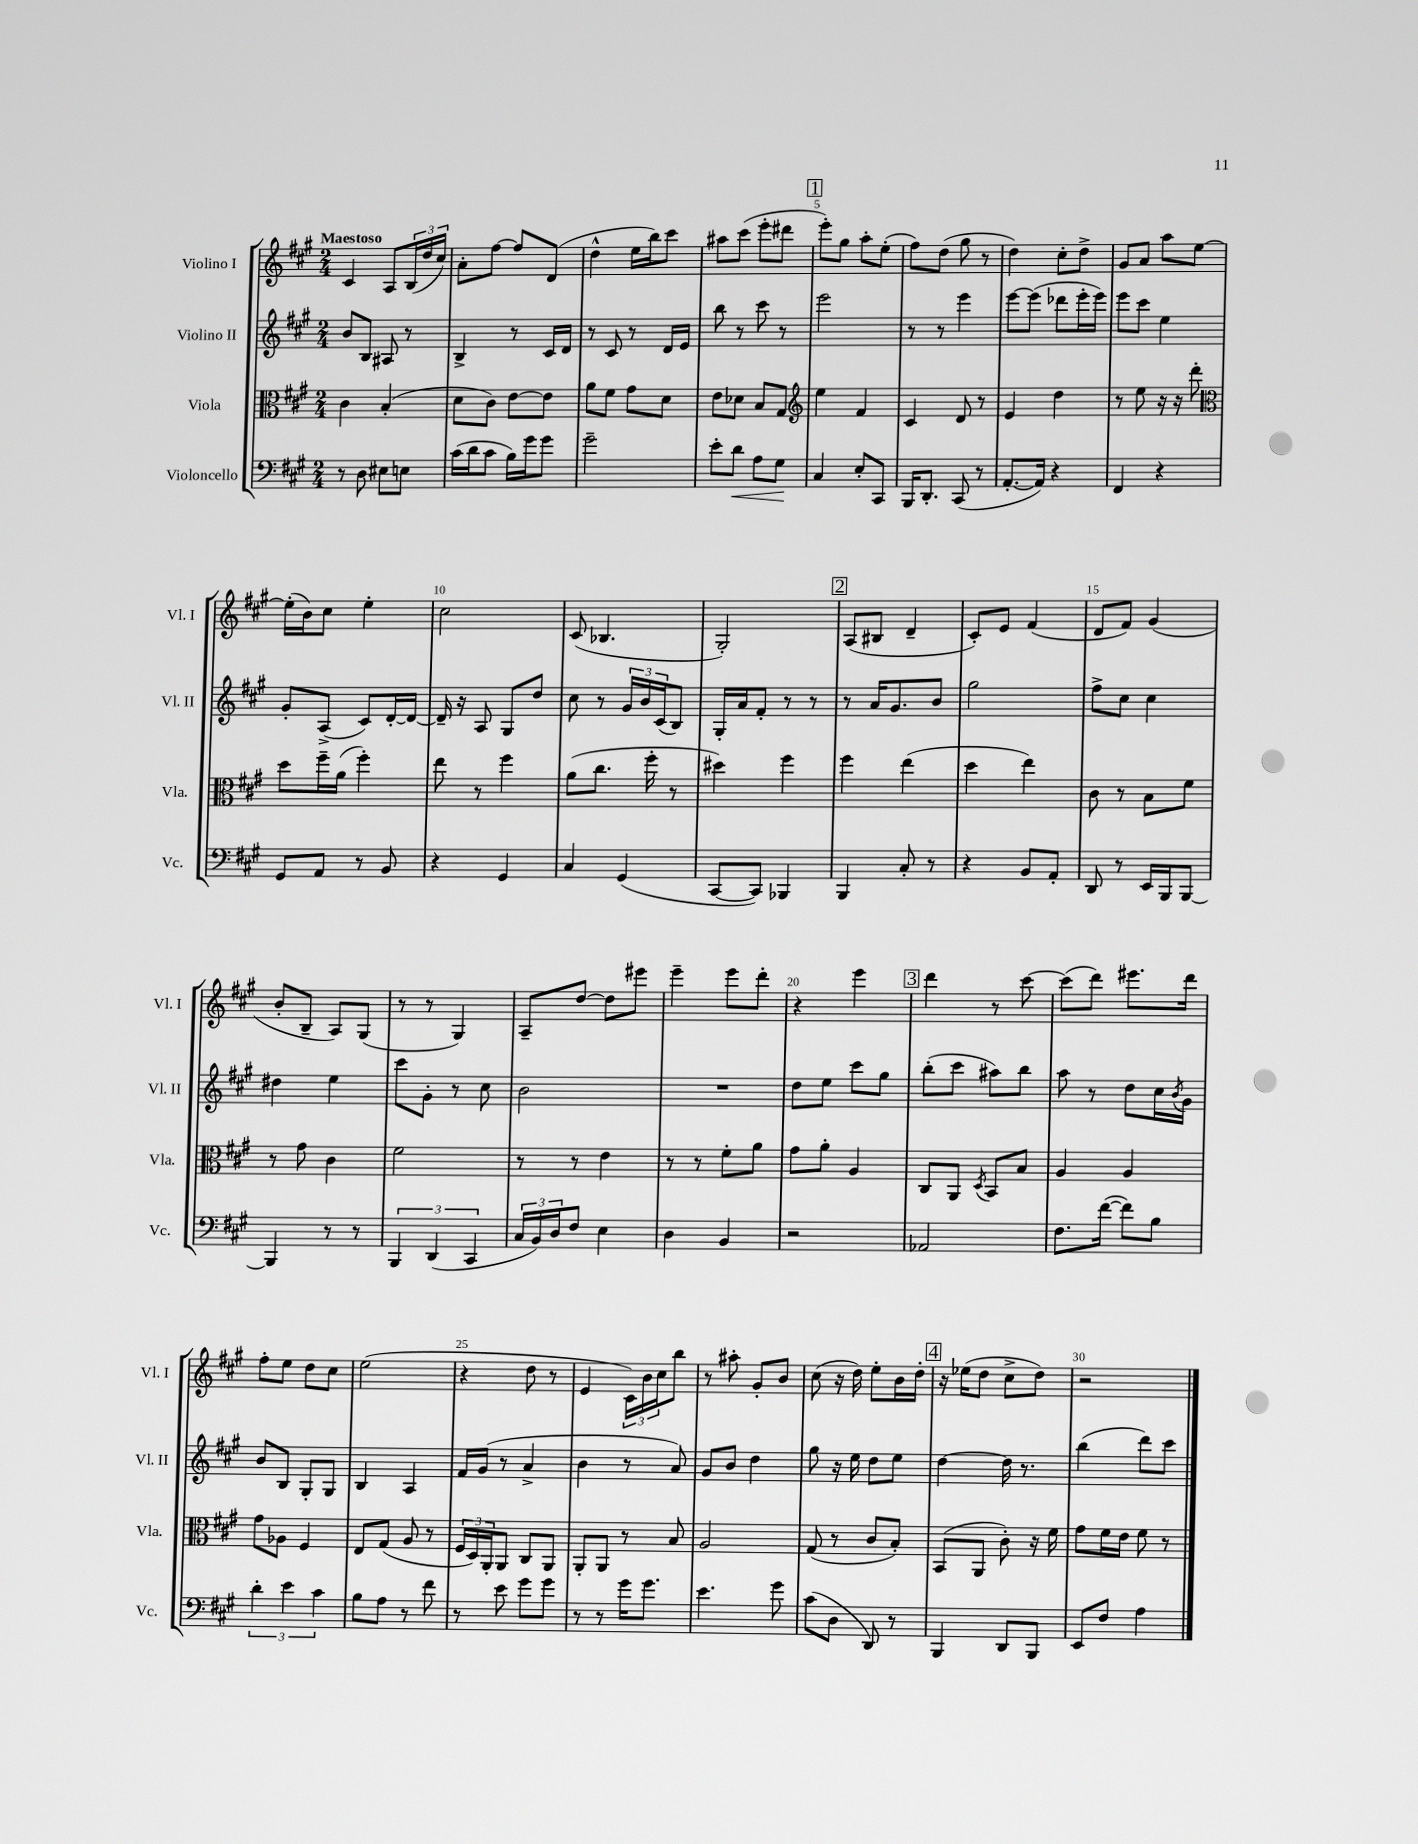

**kern	**kern	**kern	**kern
*staff4	*staff3	*staff2	*staff1
*clefF4	*clefC3	*clefG2	*clefG2
*k[f#c#g#]	*k[f#c#g#]	*k[f#c#g#]	*k[f#c#g#]
*M2/4	*M2/4	*M2/4	*M2/4
8r	4c#	8b	4c#
8D	.	8B	.
8E#	(4B'	8A#	8A
8E	.	8r	(24B
.	.	.	24dd
.	.	.	24cc#)
=	=	=	=
(16c#	8d	4B^	8a'
16d	.	.	.
8c#	8c#)	.	[8ff#
16B)	[8e	8r	8ff#]
16g#	.	.	.
8g#	8e]	16c#	(8d
.	.	16d	.
=	=	=	=
2g#~	8a	8r	4dd^^
.	8f#	8c#	.
.	8g#	8r	16ee
.	.	.	16bb)
.	8d	16d	8ccc#
.	.	16e	.
=	=	=	=
8e'	8e	8bb	8aa#
8d	8d-	8r	(8ccc#
8A	8B	8ccc#	8eee'
8G#	8G#	8r	8ddd#
=	=	=	=
*	*clefG2	*	*
4C#	4ee	2eee	8eee')
.	.	.	8gg#
8E'	4f#	.	8aa'
8CC#	.	.	(8ee'
=	=	=	=
16BBB	4c#	8r	8ff#)
8.DD'	.	.	.
.	.	8r	(8dd
(8CC#	8d	4eee	8gg#
8r	8r	.	8r
=	=	=	=
[8.AA'	4e	[8eee	4dd)
.	.	(8eee]	.
16AA])	.	.	.
4r	4dd	8ddd-	8cc#'
.	.	16eee'	8dd^
.	.	16eee)	.
=	=	=	=
4FF#	8r	8eee	8g#
.	8ee	8ccc#	8a
4r	16r	4ee	8aa
.	16r	.	.
.	8ddd'	.	[8ee
=	=	=	=
*	*clefC3	*	*
8GG#	8dd	8g#'	(16ee']
.	.	.	16b)
8AA	16ff#~	(8A^	8cc#
.	(16a	.	.
8r	4ff#')	8c#)	4ee'
8BB	.	[16d'	.
.	.	16d_	.
=	=	=	=
4r	8ee	16d~]	2cc#
.	.	16r	.
.	8r	8A	.
4GG#	4ff#	8G#	.
.	.	8dd	.
=	=	=	=
4C#	(8a	8cc#	(8c#
.	8.cc#	8r	4.B-
(4GG#	.	24g#	.
.	.	24b	.
.	16ff#'	.	.
.	.	(24c#	.
.	8r	8B)	.
=	=	=	=
[8CC#	4dd#)	16G#'	2G#')
.	.	16a	.
8CC#])	.	8f#'	.
4BBB-	4ff#	8r	.
.	.	8r	.
=	=	=	=
4BBB	4ff#	8r	(8A
.	.	16a	8B#
.	.	8.g#	.
8C#'	(4ee	.	4d~
8r	.	8b	.
=	=	=	=
4r	4dd	2gg#	8c#')
.	.	.	8e
8BB	4ee)	.	(4f#
8AA'	.	.	.
=	=	=	=
8DD	8c#	8ff#^	8d
8r	8r	8cc#	8f#)
16EE	8B	4cc#	(4g#
16BBB	.	.	.
[8BBB	8f#	.	.
=	=	=	=
4BBB]	8r	4dd#	8b'
.	8g#	.	8B~
8r	4c#	4ee	8A)
8r	.	.	(8G#
=	=	=	=
6BBB	2f#	8ccc#	8r
.	.	8g#'	8r
(6DD	.	.	.
.	.	8r	4G#)
6CC#	.	.	.
.	.	8cc#	.
=	=	=	=
24C#	8r	2b	8A~
24BB)	.	.	.
24D	.	.	.
8F#	8r	.	[8dd
4E	4e	.	8dd]
.	.	.	8eee#
=	=	=	=
4D	8r	2r	4eee~
.	8r	.	.
4BB	8f#'	.	8eee
.	8a	.	8ddd'
=	=	=	=
2r	8g#	8dd	4r
.	8a'	8ee	.
.	4A	8ccc#	4eee
.	.	8gg#	.
=	=	=	=
2AA-	8C#	(8bb'	4ddd
.	8AA	8ccc#	.
.	8qD	.	.
.	8BB	8aa#)	8r
.	8B	8bb	[8ccc#
=	=	=	=
8.F#	4A	8aa	(8ccc#]
.	.	8r	8ddd)
([16f#	.	.	.
8f#])	4A	8dd	8.eee#
8B	.	16cc#	.
.	.	8qb	.
.	.	16g#	16ddd
=	=	=	=
6d'	8g#	8b	8ff#'
.	8A-	8B	8ee
6e	.	.	.
.	4F#	8G#'	8dd
6c#	.	.	.
.	.	8G#	8cc#
=	=	=	=
8B	8E	4B	(2ee
8A	(8G#	.	.
8r	8A	4A	.
8f#	8r	.	.
=	=	=	=
8r	24F#	16f#	4r
.	24D)	.	.
.	.	(16g#	.
.	24AA'	.	.
8e	8AA	8r	.
8g#	8C#	4a^	8dd
8g#	8AA	.	8r
=	=	=	=
8r	8AA'	4b	4e
8r	8AA	.	.
16g#	8r	8r	24c#)
.	.	.	24b
8.g#	.	.	.
.	.	.	24cc#
.	8B	8a)	8bb
=	=	=	=
4.e	2A	8g#	8r
.	.	8b	8aa#'
.	.	4dd	8g#'
8g#	.	.	8b
=	=	=	=
(8c#	(8G#	8gg#	(8cc#
8D	8r	16r	16r
.	.	16ee	16dd)
8DD)	8c#	8dd	8ee'
8r	8B')	8ee	16b
.	.	.	16dd'
=	=	=	=
4BBB	(8BB	[4dd	16r
.	.	.	(16ee-
.	8AA	.	8dd
8DD	8c#')	16dd]	8cc#^
.	.	8.r	.
8BBB	16r	.	8dd)
.	16f#	.	.
=	=	=	=
8EE	8g#	(4bb	2r
8F#	16f#	.	.
.	16e	.	.
4A	8f#	8ddd)	.
.	8r	8ccc#	.
==	==	==	==
*-	*-	*-	*-
